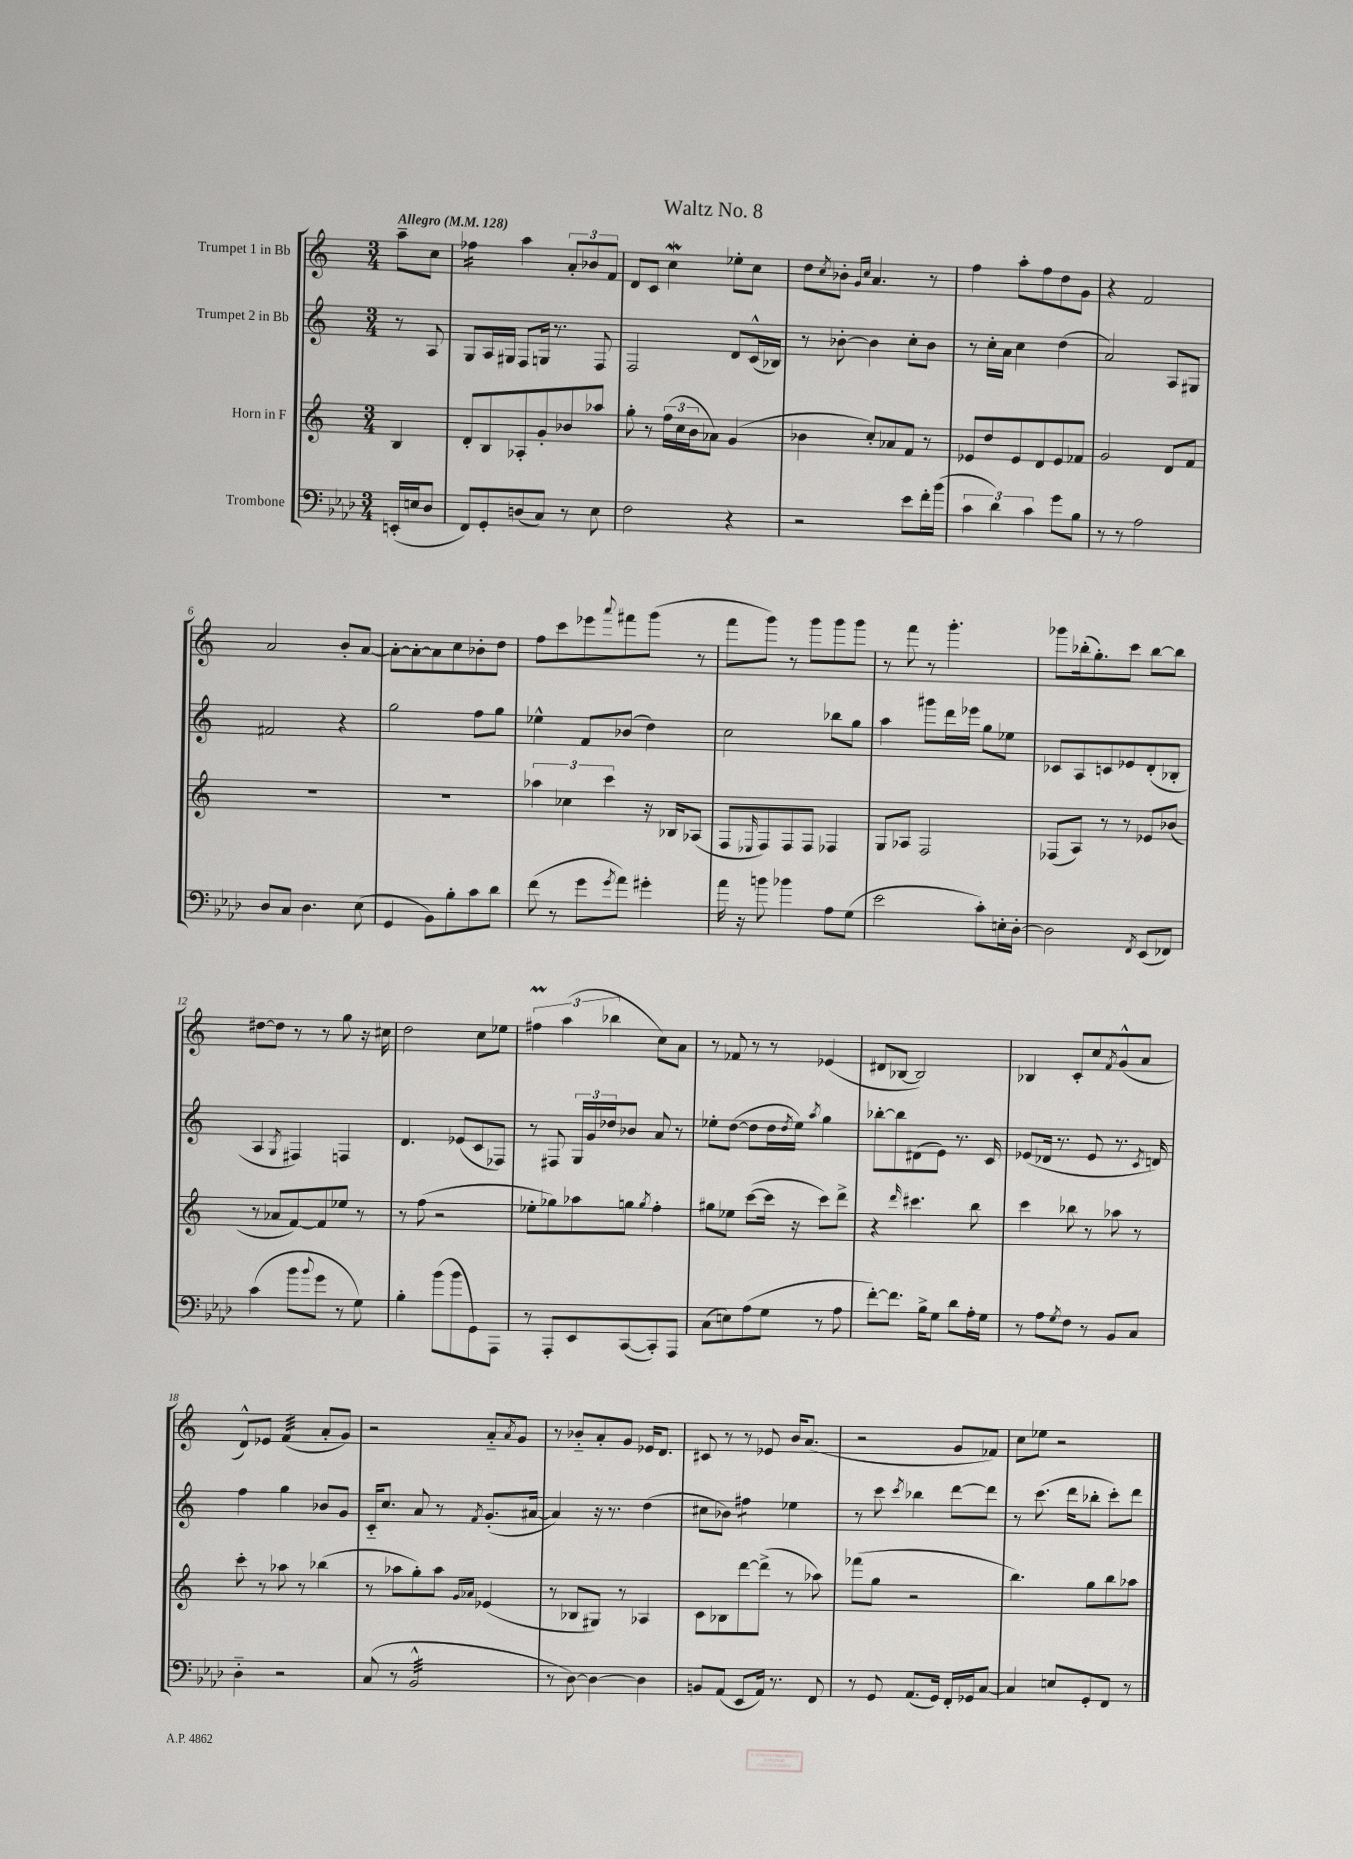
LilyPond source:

\header { title = "Waltz No. 8" }
<<
\new StaffGroup <<
\new Staff = "s0" \with { instrumentName = "Trumpet 1 in Bb" } {
    \clef treble \key c \major \numericTimeSignature \time 3/4 \partial 4 \tempo "Allegro" 4 = 128
    a''8-- c''8 |
    fes''4:16 a''4 \tuplet 3/2 { a'8-. bes'8 f'8 } |
    d'8 c'8 c''4\mordent ees''8-. c''8 |
    d''8 \acciaccatura { c''8 } bes'8-. \grace { g'16 c''16 } a'4. r8 |
    f''4 a''8-. f''8 d''8 g'8 |
    r4 f'2 |
    a'2 b'8-. a'8~ |
    a'8~-. a'8~-. a'8 c''8 bes'8-. d''8 |
    f''8 c'''8 ees'''8 \appoggiatura { a'''8 } fis'''8 g'''8( r8 |
    f'''8 g'''8) r8 g'''8 g'''8 g'''8 |
    r8 f'''8 r8 g'''4.-. |
    ges'''8 bes''16-.( g''8.-.) c'''8 bes''8~ bes''8 |
    dis''8~ dis''8 r8 r8 g''8 r16 cis''16 |
    d''2 c''8 ees''8 |
    \tuplet 3/2 { fis''4\prall a''4( bes''4 } c''8) a'8 |
    r8 fes'8 r8 r8 ees'4( |
    dis'8 bes8~ bes2) |
    bes4 c'8-. c''8 \acciaccatura { f'8 } g'8-^( a'8 |
    d'8-^) ees'8 f'4:32( a'8-. g'8) |
    r2 a'8-_ \acciaccatura { a'8 } g'8 |
    r8 bes'8-_ a'8-. g'8 ees'16 d'8. |
    cis'8 r8 r8 ees'8 b'16 a'8.( |
    r2 g'8 fes'8) |
    c''8 ees''8 r2 \bar "|." |
}
\new Staff = "s1" \with { instrumentName = "Trumpet 2 in Bb" } {
    \clef treble \key c \major \numericTimeSignature \time 3/4 \partial 4
    r8 a8 |
    g8 a16 gis16 f8 g16 r8. f8 |
    f2 d'8 c'16-^( bes16) |
    r8 bes'8~-. bes'4 c''8-. bes'8 |
    r8 c''16-. a'16 c''4 d''4( |
    a'2) a8 gis8 |
    fis'2 r4 |
    g''2 f''8 g''8 |
    ees''4-^ f'8 bes'8( d''4) |
    c''2 bes''8 g''8 |
    a''4 gis'''8 d'''16 ees'''16 g''8 ees''8 |
    ces'8 a8 c'8 ees'8 d'8-.( bes8-. |
    a4 \acciaccatura { g8 } fis4) f4 |
    d'4. ees'8( c'8 fes8) |
    r8 fis8 \tuplet 3/2 { g16 g'16 des''16 } bes'8 a'8 r8 |
    ees''8-. d''8~( d''8 d''16 \acciaccatura { d''8 } ees''16) \acciaccatura { a''8 } g''4 |
    bes''8~-. bes''8 dis'8( e'8) r8. c'16 |
    ees'8( des'16 r8. ees'8 r8. \acciaccatura { c'8 } d'16) |
    f''4 g''4 bes'8 g'8 |
    c'16-_ c''8. a'8 r8 \acciaccatura { f'8 } g'8.-.( ais'16~ |
    ais'4) r16 r8. d''4( |
    cis''8 bes'8) fis''4:8 ees''4 |
    r8 c'''8 \acciaccatura { c'''8 } bes''4 d'''8~ d'''8 |
    r8 c'''8.( d'''16 bes''8-. c'''8-.) d'''8 \bar "|." |
}
\new Staff = "s2" \with { instrumentName = "Horn in F" } {
    \clef treble \key c \major \numericTimeSignature \time 3/4 \partial 4
    b4 |
    d'8-. b8 aes8-. g'8-. bes'8 aes''8 |
    g''8-. r8 \tuplet 3/2 { f''16( c''16 b'16 } aes'8) g'4( |
    bes'4 c''8-.) aes'8 f'8 r8 |
    ees'8 d''8 ees'8 d'8 ees'8 fes'8 |
    g'2 d'8 f'8 |
    R2. |
    R2. |
    \tuplet 3/2 { aes''4 ces''4 c'''4 } r16 bes16 aes8( |
    f8 \grace { ees16 } f8) f8 f8 fes4 |
    g8 aes8 f2 |
    fes8( a8) r8 r8 ees'8 bes'8( |
    r8 aes'8 f'8~) f'8 ees''8 r8 |
    r8 f''8( r2 |
    ees''8-. ges''8) aes''8 g''8 \acciaccatura { g''8 } f''4-. |
    gis''8 ees''8 c'''8~( c'''16 r16 c'''8) d'''8-> |
    r4 \grace { d'''16 } cis'''4. b''8 |
    c'''4 bes''8 r8 aes''8 r8 |
    c'''8-. r8 aes''8 r8 bes''4( |
    r8 aes''8 g''8-.) aes''8 \grace { g'16 aes'16 } ees'4( |
    r8 bes8 gis8) r8 aes4 |
    c'8 bes8 d'''8~ d'''8->( r8 aes''8) |
    fes'''8( g''8 r2 |
    b''4.) g''8 b''8 aes''8 \bar "|." |
}
\new Staff = "s3" \with { instrumentName = "Trombone" } {
    \clef bass \key aes \major \numericTimeSignature \time 3/4 \partial 4
    e,16-.( e16 des8 |
    f,8) g,8-. d8( c8) r8 ees8 |
    f2 r4 |
    r2 ees'8 f'16-. bes'16( |
    \tuplet 3/2 { c'4 des'4) c'4 } g'8 bes8 |
    r8 r8 aes2 |
    des8 c8 des4. ees8( |
    g,4 bes,8) bes8-. c'8 des'8 |
    f'8( r8 g'8 \acciaccatura { g'8 } aes'8) gis'4-. |
    aes'16 r16 b'8 bes'4 aes8 g8( |
    ees'2 c'8-.) e16-. des16~-. |
    des2 \acciaccatura { f,8 } ees,8( fes,8) |
    c'4( bes'8 \appoggiatura { bes'8 } g'8 r8 g8) |
    bes4-. bes'8( bes'8 g,8) aes,,8 |
    r8 aes,,8-. ees,8 c,8~( c,8-.) aes,,8 |
    c8( e8) aes8( g8 r8 aes8 |
    f'8~-.) f'8. bes16-> g8 des'8 aes16-. g16 |
    r8 aes8 \acciaccatura { g8 } f8 r8 bes,8 c8 |
    des4-_ r2 |
    c8( r8 bes,2:32-^ |
    r8 des8~) des4~ des4 |
    b,8 aes,8( ees,8 aes,16) r8. f,8 |
    r8 g,8 aes,8.( g,16) f,16-. ges,16 c8~ |
    c4 e8 g,8-. f,8 r8 \bar "|." |
}
>>
>>
